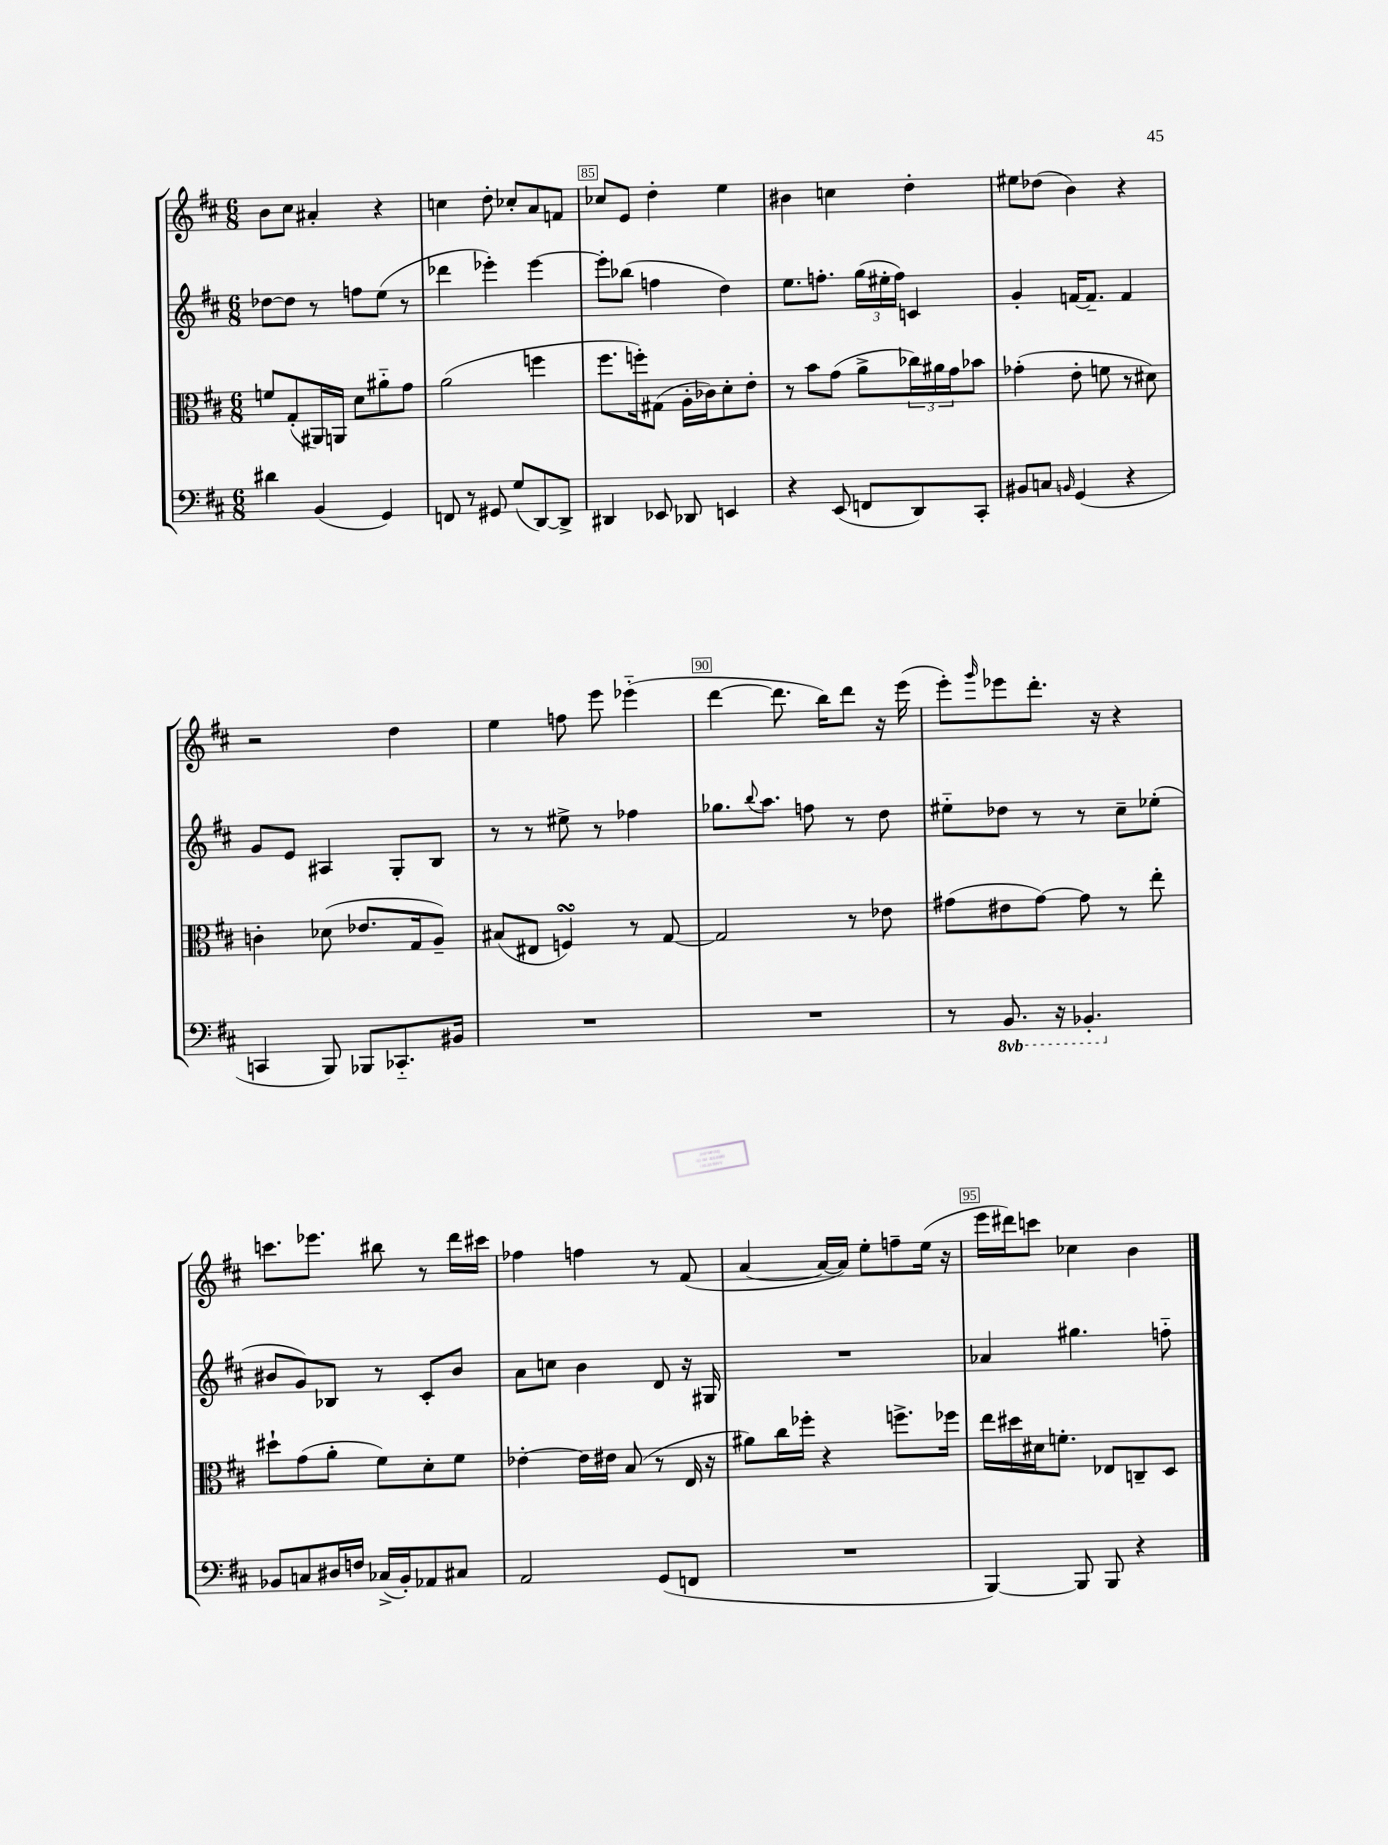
<<
\new StaffGroup <<
\new Staff = "s0" {
    \clef treble \key d \major \numericTimeSignature \time 6/8
    b'8 cis''8 ais'4-. r4 |
    c''4 d''8-. ces''8-. a'8 f'8 |
    ces''8 e'8 d''4-. e''4 |
    bis'4 c''4 d''4-. |
    eis''8 des''8( b'4) r4 |
    r2 d''4 |
    e''4 f''8 e'''8 ees'''4-_( |
    d'''4~ d'''8. b''16) d'''8 r16 e'''16( |
    e'''8-.) \grace { g'''16 } ees'''8 d'''8.-. r16 r4 |
    c'''8. ees'''8. bis''8 r8 d'''16 cis'''16 |
    fes''4 f''4 r8 fis'8( |
    a'4~ a'16~ a'16) e''8-. f''8-- e''16( r16 |
    e'''16 dis'''16) c'''8 ces''4 b'4 \bar "|." |
}
\new Staff = "s1" {
    \clef treble \key d \major \numericTimeSignature \time 6/8
    des''8~ des''8 r8 f''8 e''8( r8 |
    des'''4 ees'''4-.) ees'''4~ |
    ees'''8-. bes''8( f''4 d''4) |
    e''8. f''8.-. \tuplet 3/2 { g''16( eis''16-. f''16) } c'4 |
    g'4-. f'16~ f'8.-- f'4 |
    g'8 e'8 ais4 g8-. b8 |
    r8 r8 eis''8-> r8 fes''4 |
    ges''8. \appoggiatura { b''8 } a''8. f''8 r8 d''8 |
    eis''8-_ des''8 r8 r8 cis''8-- ees''8-.( |
    bis'8 g'8) bes8 r8 cis'8-. bis'8 |
    a'8 c''8 b'4 d'8 r16 gis16 |
    R2. |
    aes'4 gis''4. f''8-_ \bar "|." |
}
\new Staff = "s2" {
    \clef alto \key d \major \numericTimeSignature \time 6/8
    f'8 g8-.( ais,16) a,16 d'8 ais'8-_ g'8 |
    a'2( f''4 |
    fis''8. f''16-.) gis8( a16-. ces'16) d'8-. e'8-. |
    r8 b'8 g'8( a'8-> \tuplet 3/2 { ces''16) ais'16 g'16 } bes'8 |
    ges'4-.( e'8-. f'8 r8 dis'8) |
    c'4-. des'8( ees'8. g16 a8--) |
    bis8( eis8 f4\turn) r8 g8~ |
    g2 r8 ees'8 |
    gis'8( eis'8 gis'8~) gis'8 r8 e''8-. |
    dis''8-! g'8( a'8-. fis'8) d'8-. fis'8 |
    ees'4~-. ees'16 eis'16 b8( r8 e16 r16 |
    ais'8) cis''16 fes''16-. r4 f''8.-> fes''16 |
    e''16 dis''16 dis'16 f'8.-. ees8 c8-- d8 \bar "|." |
}
\new Staff = "s3" {
    \clef bass \key d \major \numericTimeSignature \time 6/8 \set Staff.ottavationMarkups = #ottavation-simple-ordinals
    dis'4 b,4( g,4) |
    f,8 r8 gis,8 g8( d,8~) d,8-> |
    dis,4 ees,8 des,8 e,4 |
    r4 e,8( f,8 d,8) cis,8-. |
    bis,8 c8 \grace { b,16 } g,4( r4 |
    c,4 b,,8) bes,,8 ces,8.-_ bis,16 |
    R2. |
    R2. |
    r8 \ottava #-1 b,,8. r16 bes,,4.-. \ottava #0 |
    bes,8 c8 dis16 f16 ces16->( bes,16-.) aes,8 cis8 |
    a,2 g,8( f,8 |
    R2. |
    b,,4~) b,,8 b,,8 r4 \bar "|." |
}
>>
>>
\layout { \context { \Score currentBarNumber = #83 \override BarNumber.break-visibility = ##(#f #t #t) barNumberVisibility = #(every-nth-bar-number-visible 5) \override BarNumber.stencil = #(make-stencil-boxer 0.1 0.3 ly:text-interface::print) } }
